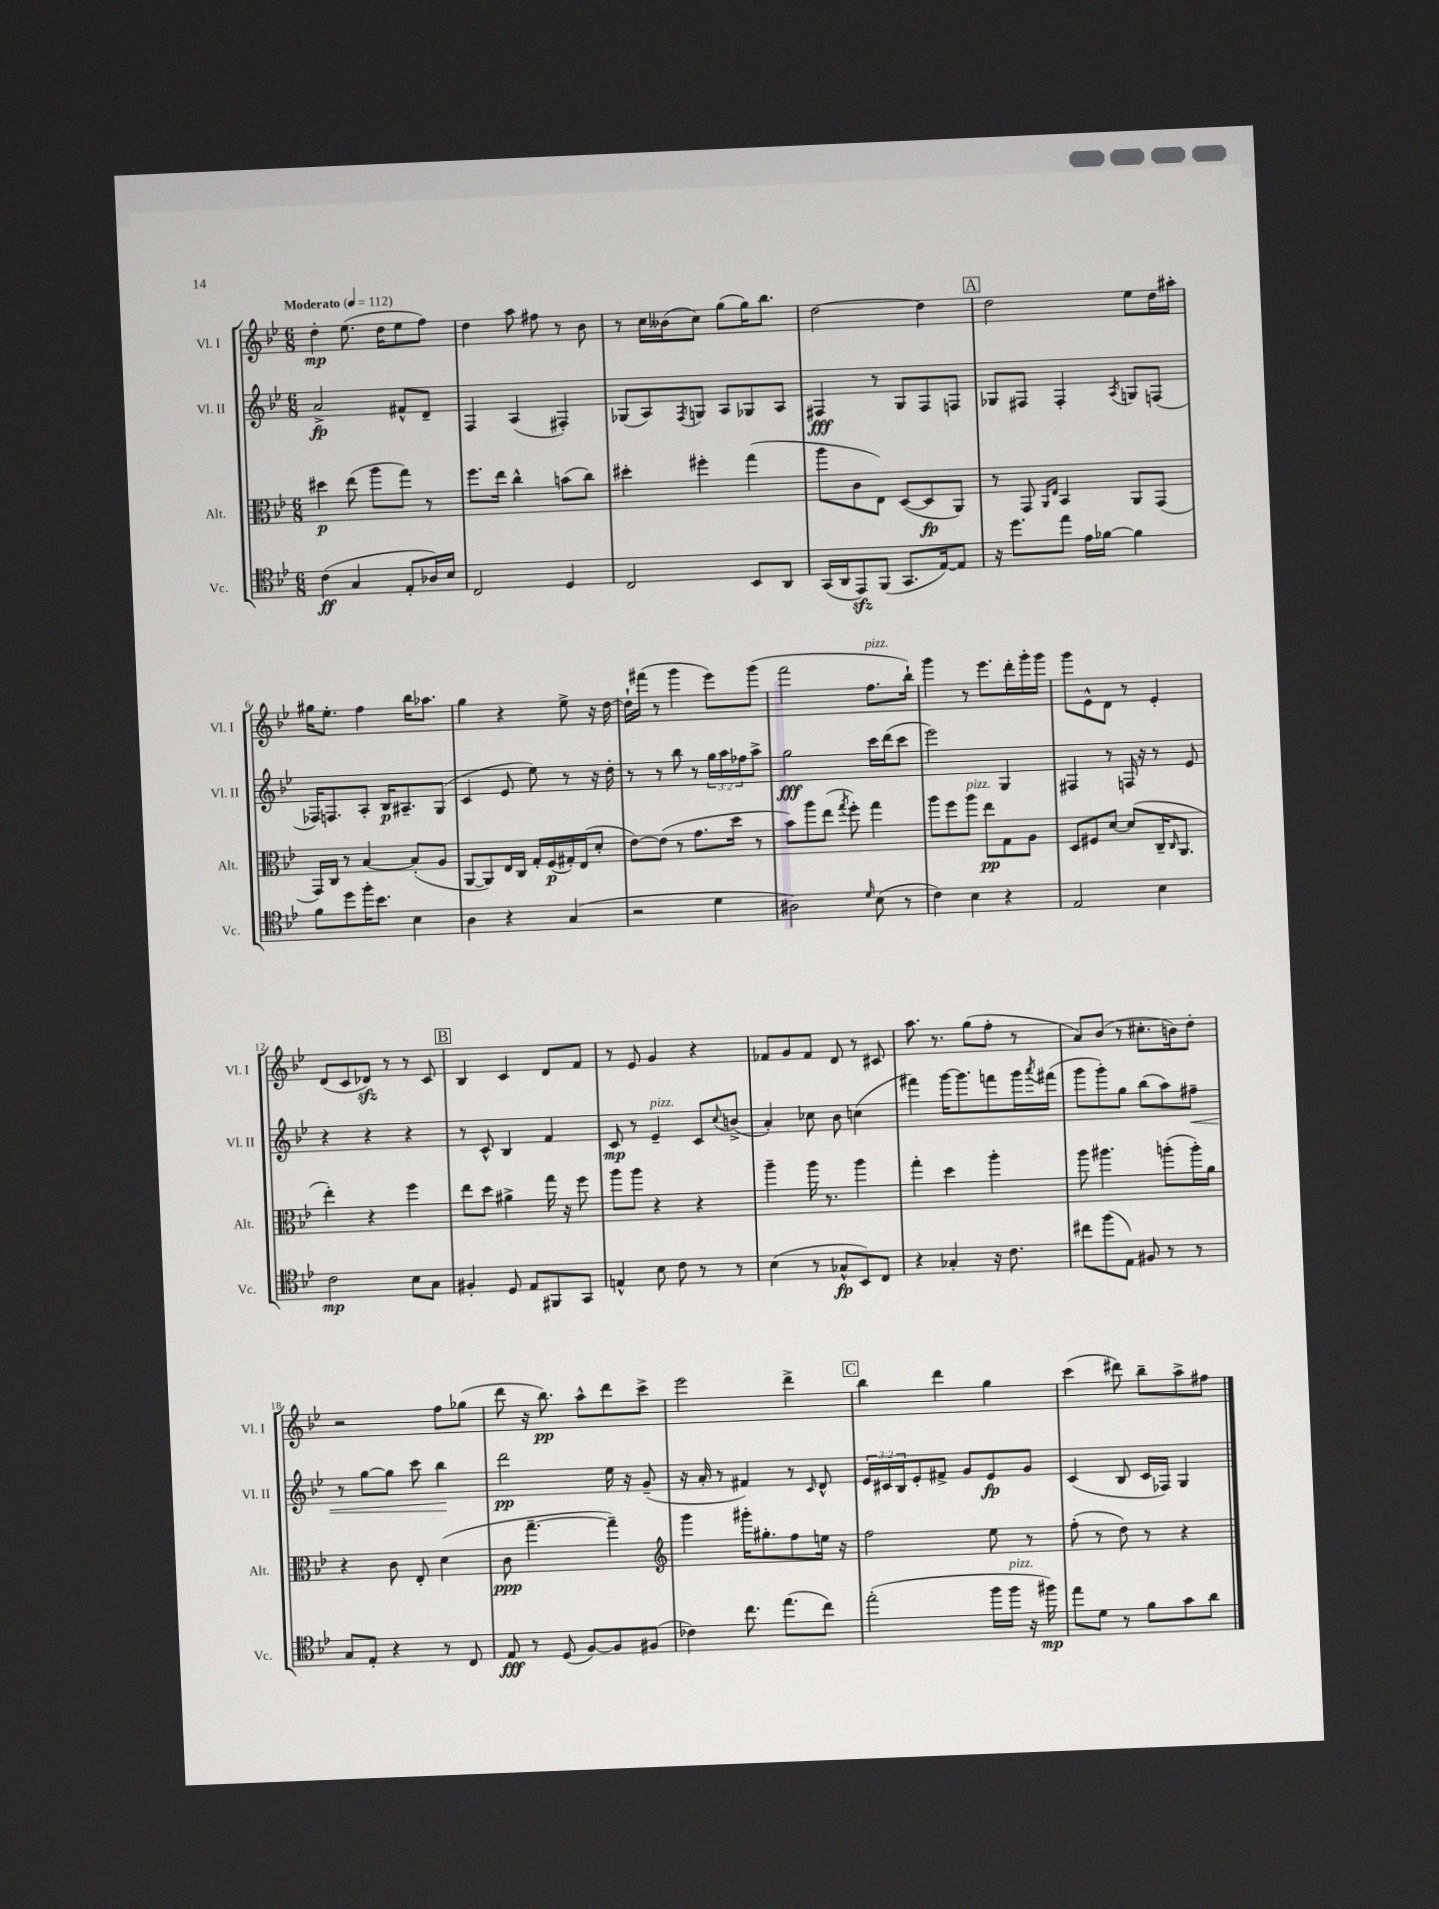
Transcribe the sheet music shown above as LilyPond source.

<<
\new StaffGroup <<
\new Staff = "s0" \with { instrumentName = "Vl. I" shortInstrumentName = "Vl. I" } {
    \clef treble \key bes \major \numericTimeSignature \time 6/8 \tempo "Moderato" 4 = 112
    d''4-.\mp ees''8.( d''16 ees''8 f''8) |
    d''4 a''8 fis''8 r8 bes'8 |
    r8 c''16 beses'16( c''8) g''8( g''16) bes''8. |
    d''2~ d''4 |
    \mark \markup { \box "A" } d''2 ees''8 d''16 ais''16-. |
    gis''16 ees''8.-. f''4 bes''16 aes''8. |
    g''4 r4 ees''8-> r16 d''16~ |
    d''16-! fis'''16( r8 g'''4 ees'''8) g'''8( |
    f'''2 f''8.^\markup { \italic "pizz." } bes''16-!) |
    g'''4 r8 ees'''8. d'''16-. g'''16-. g'''16 |
    g'''8 ees'8-^ d'8 r8 ees'4-. |
    d'8( c'8 des'8\sfz) r8 r8 c'8 |
    \mark \markup { \box "B" } bes4 c'4 d'8 f'8 |
    r8 ees'8 g'4 r4 |
    fes'8 g'8 fes'8 d'8 r8 cis'8 |
    a''8. r8. g''8( f''8-. r8 |
    a'8) bes'8( r8 cis''8.-. b'16) d''8-. |
    r2 f''8 ges''8( |
    d'''8 r16 bes''8.\pp) a''8-^ d'''8 c'''8-> |
    ees'''2 d'''4-> |
    \mark \markup { \box "C" } bes''4 d'''4 g''4 |
    c'''4( dis'''8) bes''8-- a''8-> fis''8 \bar "|." |
}
\new Staff = "s1" \with { instrumentName = "Vl. II" shortInstrumentName = "Vl. II" } {
    \clef treble \key bes \major \numericTimeSignature \time 6/8 \override Staff.TupletNumber.text = #tuplet-number::calc-fraction-text
    a'2->\fp fis'8-^ d'8-- |
    f4 a4( fis4-.) |
    ges8( a8) \acciaccatura { f8 } g8 a8 ges8 a8 |
    fis4\fff r8 g8 fis8 f8 |
    \mark \markup { \box "A" } ges8 fis8 fis4-. \acciaccatura { a8 } g8 f8( |
    fes16) f8. a8-. bes16\p ais8.-- g8( |
    c'4 ees'8 ees''8) r8 r16 d''16-. |
    r8 r8 bes''8 r8 \tuplet 3/2 { g''16 a''16 fes''16 } a''8-> |
    g''2\fff c'''16 d'''16( c'''8 |
    ees'''2) g4 |
    fis4 r8 f16 r16 r8 ees'8 |
    r4 r4 r4 |
    \mark \markup { \box "B" } r8 c'8-^ bes4 f'4 |
    c'8\mp r8 ees'4--^\markup { \italic "pizz." } c'8 \appoggiatura { c''8 } b'8->( |
    a'4-.) ces''8 bes'8 c''4( |
    fis'''4) g'''16~ g'''8. f'''8 g'''16 \acciaccatura { a'''8 } fis'''16( |
    g'''8 g'''8-.) g''8 bes''8( a''8) fis''8--\< |
    r8 g''8~ g''8 c'''8 bes''4\! |
    d'''2\pp ees''16 r16 g'8--( |
    r16 a'16-. r8 fis'4) r8 \grace { c'16 } d'8-^ |
    \mark \markup { \box "C" } \tuplet 3/2 { ees'16 cis'16 bes16 } ees'8-. fis'8-> g'8 ees'8\fp g'8 |
    c'4( bes8 c'16 fes16) g4 \bar "|." |
}
\new Staff = "s2" \with { instrumentName = "Alt." shortInstrumentName = "Alt." } {
    \clef alto \key bes \major \numericTimeSignature \time 6/8
    dis''4\p ees''8( a''8 g''8) r8 |
    f''8. ees''16 c''4-^ b'8( c''8) |
    dis''4-. fis''4-. g''4( |
    a''8 c'8 ees8) d8~( d8\fp a,8) |
    \mark \markup { \box "A" } r8 g,8 \grace { a,16 ees16 } bes,4 a,8 g,8( |
    g,16) c16 r8 bes4~ bes8-.( a8 |
    a,8~ a,8) ees16 c16 g16-. f16\p( gis16-.) ees16( d'8-. |
    ees'8~) ees'8( r8 g'8. d''16 r8 |
    bes'8) a''8 ees''8( \acciaccatura { g''8 } f''8-.) g''4 |
    a''8 f''8 a''8^\markup { \italic "pizz." } ees''8\pp g8 a8 |
    d8 fis8 d'8~ d'8( c16-- \grace { c16 } a,8. |
    ees''4-.) r4 f''4 |
    \mark \markup { \box "B" } ees''8 d''8 ais'4-> g''16 r16 f''8 |
    a''8 a''8 r4 r4 |
    a''4-- a''16 r8. a''4 |
    g''4-. d''4 a''4-. |
    a''8 ais''4. a''8-.( a''16-.) a'16 |
    r4 c'8 ees8-. d'4( |
    c'8\ppp g''4.~-- g''4--) |
    \clef treble g'''4 gis'''16-. gis''8.-. f''8 e''16 r16 |
    \mark \markup { \box "C" } f''2 ees''8 r8 |
    f''8-.( r8 d''8) r8 r4 \bar "|." |
}
\new Staff = "s3" \with { instrumentName = "Vc." shortInstrumentName = "Vc." } {
    \clef tenor \key bes \major \numericTimeSignature \time 6/8
    c'4\ff( g4 ees8-. aes16) bes16 |
    c2 d4 |
    c2 bes,8 a,8 |
    g,16( a,16 ees,8\sfz) f,8( g,8. ees16~) ees8 |
    \mark \markup { \box "A" } r16 d''8. ees''8 ees'16 fes'16~ fes'4 |
    f'8 d''8 f''16-. bes'8. bes4 |
    a4 r4 g4( |
    r2 d'4 |
    ais2) \grace { d'16 } bes8( r8 |
    c'4) bes4 r4 |
    ees2 bes4 |
    c'2\mp bes8 g8 |
    \mark \markup { \box "B" } fis4-. d8 ees8 fis,8 g,8 |
    e4-^ bes8 c'8 r8 r8 |
    bes4( r8 ges8-^\fp bes,8) c8 |
    r4 ges4-. r16 c'8. |
    cis''8 f''8( ees8) fis8 r8 r8 |
    g8 ees8-. r4 r8 c8 |
    ees8\fff r8 d8( f8~) f8 fis8( |
    ces'4) c''8. ees''8.( c''8) |
    \mark \markup { \box "C" } ees''2-.( f''16 f''16^\markup { \italic "pizz." } r16 fis''16\mp) |
    ees''8 d'8 r8 f'8 g'8 a'8 \bar "|." |
}
>>
>>
